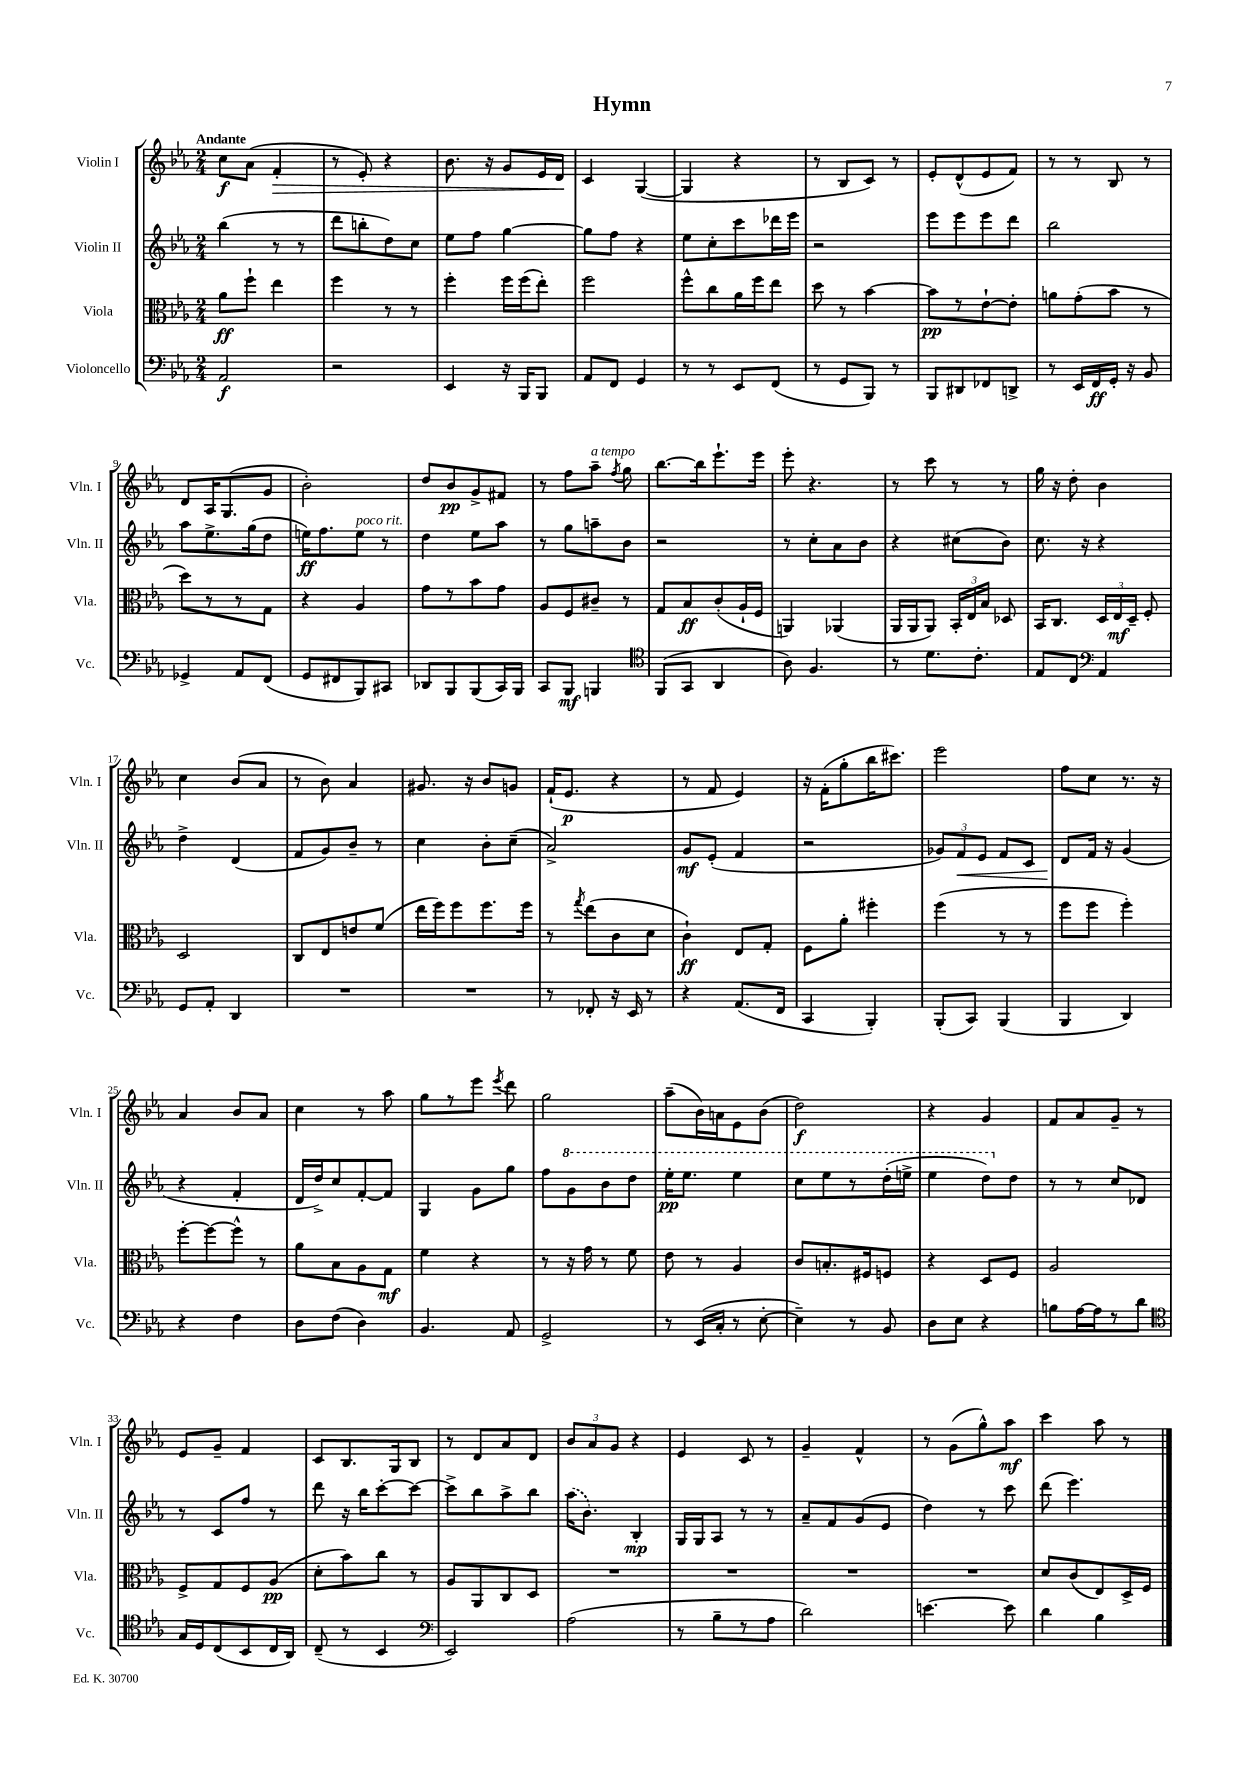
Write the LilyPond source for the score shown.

\header { title = "Hymn" }
<<
\new StaffGroup <<
\new Staff = "s0" \with { instrumentName = "Violin I" shortInstrumentName = "Vln. I" } {
    \clef treble \key ees \major \numericTimeSignature \time 2/4 \tempo "Andante"
    \autoBeamOff c''8[\f aes'8]( f'4-.\> |
    r8 ees'8-.) r4 |
    bes'8. r16 g'8[ ees'16 d'16]\! |
    c'4 g4~( |
    g4 r4 |
    r8 bes8[ c'8]) r8 |
    ees'8[-. d'8-^( ees'8 f'8]) |
    r8 r8 bes8 r8 |
    d'8[ aes16 g8.( g'8] |
    bes'2-.) |
    d''8[ bes'8\pp g'8-> fis'8] |
    r8 f''8[ aes''8]--^\markup { \italic "a tempo" } \acciaccatura { f''8 } g''8 |
    bes''8.[~ bes''16 ees'''8.-! ees'''16] |
    ees'''8-. r4. |
    r8 c'''8 r8 r8 |
    g''16 r16 d''8-. bes'4 |
    c''4 bes'8[( aes'8] |
    r8 bes'8) aes'4 |
    gis'8. r16 bes'8[ g'8] |
    f'16[-!( ees'8.]\p r4 |
    r8 f'8 ees'4) |
    r16 f'16[-.( g''8-. bes''16 cis'''8.]) |
    ees'''2 |
    f''8[ c''8] r8. r16 |
    aes'4 bes'8[ aes'8] |
    c''4 r8 aes''8 |
    g''8[ r8 ees'''8] \acciaccatura { ees'''8 } d'''8 |
    g''2 |
    aes''8[--( bes'16) a'16 ees'8 bes'8]( |
    d''2\f) |
    r4 g'4 |
    f'8[ aes'8 g'8]-- r8 |
    ees'8[ g'8]-- f'4 |
    c'8[ bes8. g16 bes8] |
    r8 d'8[ aes'8 d'8] |
    \tuplet 3/2 { bes'8[ aes'8 g'8] } r4 |
    ees'4 c'8 r8 |
    g'4-- f'4-^ |
    r8 g'8[( g''8-^) aes''8]\mf |
    c'''4 aes''8 r8 \bar "|." |
}
\new Staff = "s1" \with { instrumentName = "Violin II" shortInstrumentName = "Vln. II" } {
    \clef treble \key ees \major \numericTimeSignature \time 2/4
    \autoBeamOff bes''4( r8 r8 |
    d'''8[ b''8-. d''8) c''8] |
    ees''8[ f''8] g''4~ |
    g''8[ f''8] r4 |
    ees''8[ c''8-. c'''8 des'''16 ees'''16] |
    r2 |
    ees'''8[ ees'''8 ees'''8 d'''8] |
    bes''2 |
    aes''8[ ees''8.-> g''16( d''8] |
    e''16[\ff) f''8. e''8]^\markup { \italic "poco rit." } r8 |
    d''4 ees''8[ aes''8] |
    r8 g''8[ a''8-- bes'8] |
    r2 |
    r8 c''8[-. aes'8 bes'8] |
    r4 cis''8[( bes'8]) |
    c''8. r16 r4 |
    d''4-> d'4( |
    f'8[ g'8) bes'8]-- r8 |
    c''4 bes'8[-. c''8]--( |
    aes'2->) |
    g'8[\mf ees'8]-.( f'4 |
    r2 |
    \tuplet 3/2 { ges'8[) f'8\< ees'8] } f'8[ c'8] |
    d'8[\! f'16] r16 g'4( |
    r4 f'4-. |
    d'16[ d''16->) c''8 f'8~-. f'8] |
    g4 g'8[ g''8] |
    f''8[ \ottava #1 g''8 bes''8 d'''8] |
    ees'''16[-.\pp ees'''8.] ees'''4 |
    c'''8[ ees'''8 r8 d'''16-.( e'''16]-> |
    ees'''4 d'''8[) \ottava #0 d''8] |
    r8 r8 c''8[ des'8] |
    r8 c'8[ f''8] r8 |
    d'''8 r16 bes''16[ c'''8~-. c'''8]~ |
    c'''8[-> bes''8 aes''8-> bes''8] |
    \once \slurDashed aes''16[( bes'8.]) bes4-.\mp |
    g16[ g16 aes8] r8 r8 |
    aes'8[-- f'8 g'8( ees'8] |
    d''4) r8 c'''8 |
    d'''8( ees'''4.) \bar "|." |
}
\new Staff = "s2" \with { instrumentName = "Viola" shortInstrumentName = "Vla." } {
    \clef alto \key ees \major \numericTimeSignature \time 2/4
    \autoBeamOff aes'8[\ff f''8]-! ees''4 |
    f''4 r8 r8 |
    f''4-. f''16[ f''16( ees''8]-.) |
    f''2 |
    f''8[-^ c''8 aes'16 f''16 ees''8] |
    d''8 r8 bes'4~ |
    bes'8[\pp r8 ees'8~-! ees'8]-. |
    a'8[ g'8-.( bes'8] r8 |
    d''8[) r8 r8 g8] |
    r4 aes4 |
    g'8[ r8 bes'8 g'8] |
    aes8[ f8 cis'8]-- r8 |
    g8[ bes8\ff c'8-.( aes16-! f16] |
    a,4) aes,4( |
    aes,16[ aes,16 aes,8]) \tuplet 3/2 { bes,16[-. ees16 bes16] } des8 |
    bes,16[ c8.] \tuplet 3/2 { d16[ ees16\mf d16]-- } f8-. |
    d2 |
    c8[ ees8 e'8 f'8]( |
    ees''16[ f''16) f''8 f''8. f''16] |
    r8 \acciaccatura { g''8 } ees''8[( c'8 d'8] |
    c'4-!\ff) ees8[ g8]-. |
    f8[ aes'8]-. fis''4-. |
    f''4( r8 r8 |
    f''8[ f''8] f''4-.) |
    f''8[~-. f''8~ f''8]-^ r8 |
    aes'8[ bes8 aes8 g8]\mf |
    f'4 r4 |
    r8 r16 g'16 r8 f'8 |
    ees'8 r8 aes4 |
    c'8[ b8.-. fis16 f8] |
    r4 d8[ f8] |
    aes2 |
    f8[-> g8 f8 aes8]\pp( |
    d'8[-. bes'8) c''8] r8 |
    aes8[ aes,8 c8 d8] |
    R2 |
    R2 |
    R2 |
    R2 |
    d'8[ c'8( ees8) d16-> f16] \bar "|." |
}
\new Staff = "s3" \with { instrumentName = "Violoncello" shortInstrumentName = "Vc." } {
    \clef bass \key ees \major \numericTimeSignature \time 2/4
    \autoBeamOff aes,2\f |
    r2 |
    ees,4 r16 bes,,16[ bes,,8] |
    aes,8[ f,8] g,4 |
    r8 r8 ees,8[ f,8]( |
    r8 g,8[ bes,,8]) r8 |
    bes,,8[ dis,8 fes,8 d,8]-> |
    r8 ees,16[ f,16\ff g,16]-. r16 bes,8 |
    ges,4-> aes,8[ f,8]( |
    g,8[ fis,8 bes,,8) cis,8] |
    des,8[ bes,,8 bes,,8( c,16) bes,,16] |
    c,8[ bes,,8]\mf b,,4 |
    \clef tenor f,8[( g,8] aes,4 |
    aes8) f4. |
    r8 d'8.[ c'8.]-. |
    ees8[ c8] \clef bass aes,4 |
    g,8[ aes,8]-. d,4 |
    R2 |
    R2 |
    r8 fes,8-. r16 ees,16 r8 |
    r4 aes,8.[( f,16] |
    c,4 bes,,4-.) |
    bes,,8[-.( c,8]) bes,,4( |
    bes,,4 d,4) |
    r4 f4 |
    d8[ f8]( d4) |
    bes,4. aes,8 |
    g,2-> |
    r8 ees,16[( c16]-. r8 ees8~-. |
    ees4--) r8 bes,8 |
    d8[ ees8] r4 |
    b8[ aes16~ aes16 r8 d'8] |
    \clef tenor g16[ d16 c8( bes,8 c16 aes,16]) |
    c8--( r8 bes,4 |
    \clef bass ees,2) |
    aes2( |
    r8 bes8[-- r8 aes8] |
    d'2) |
    e'4.~ e'8 |
    d'4 bes4 \bar "|." |
}
>>
>>
